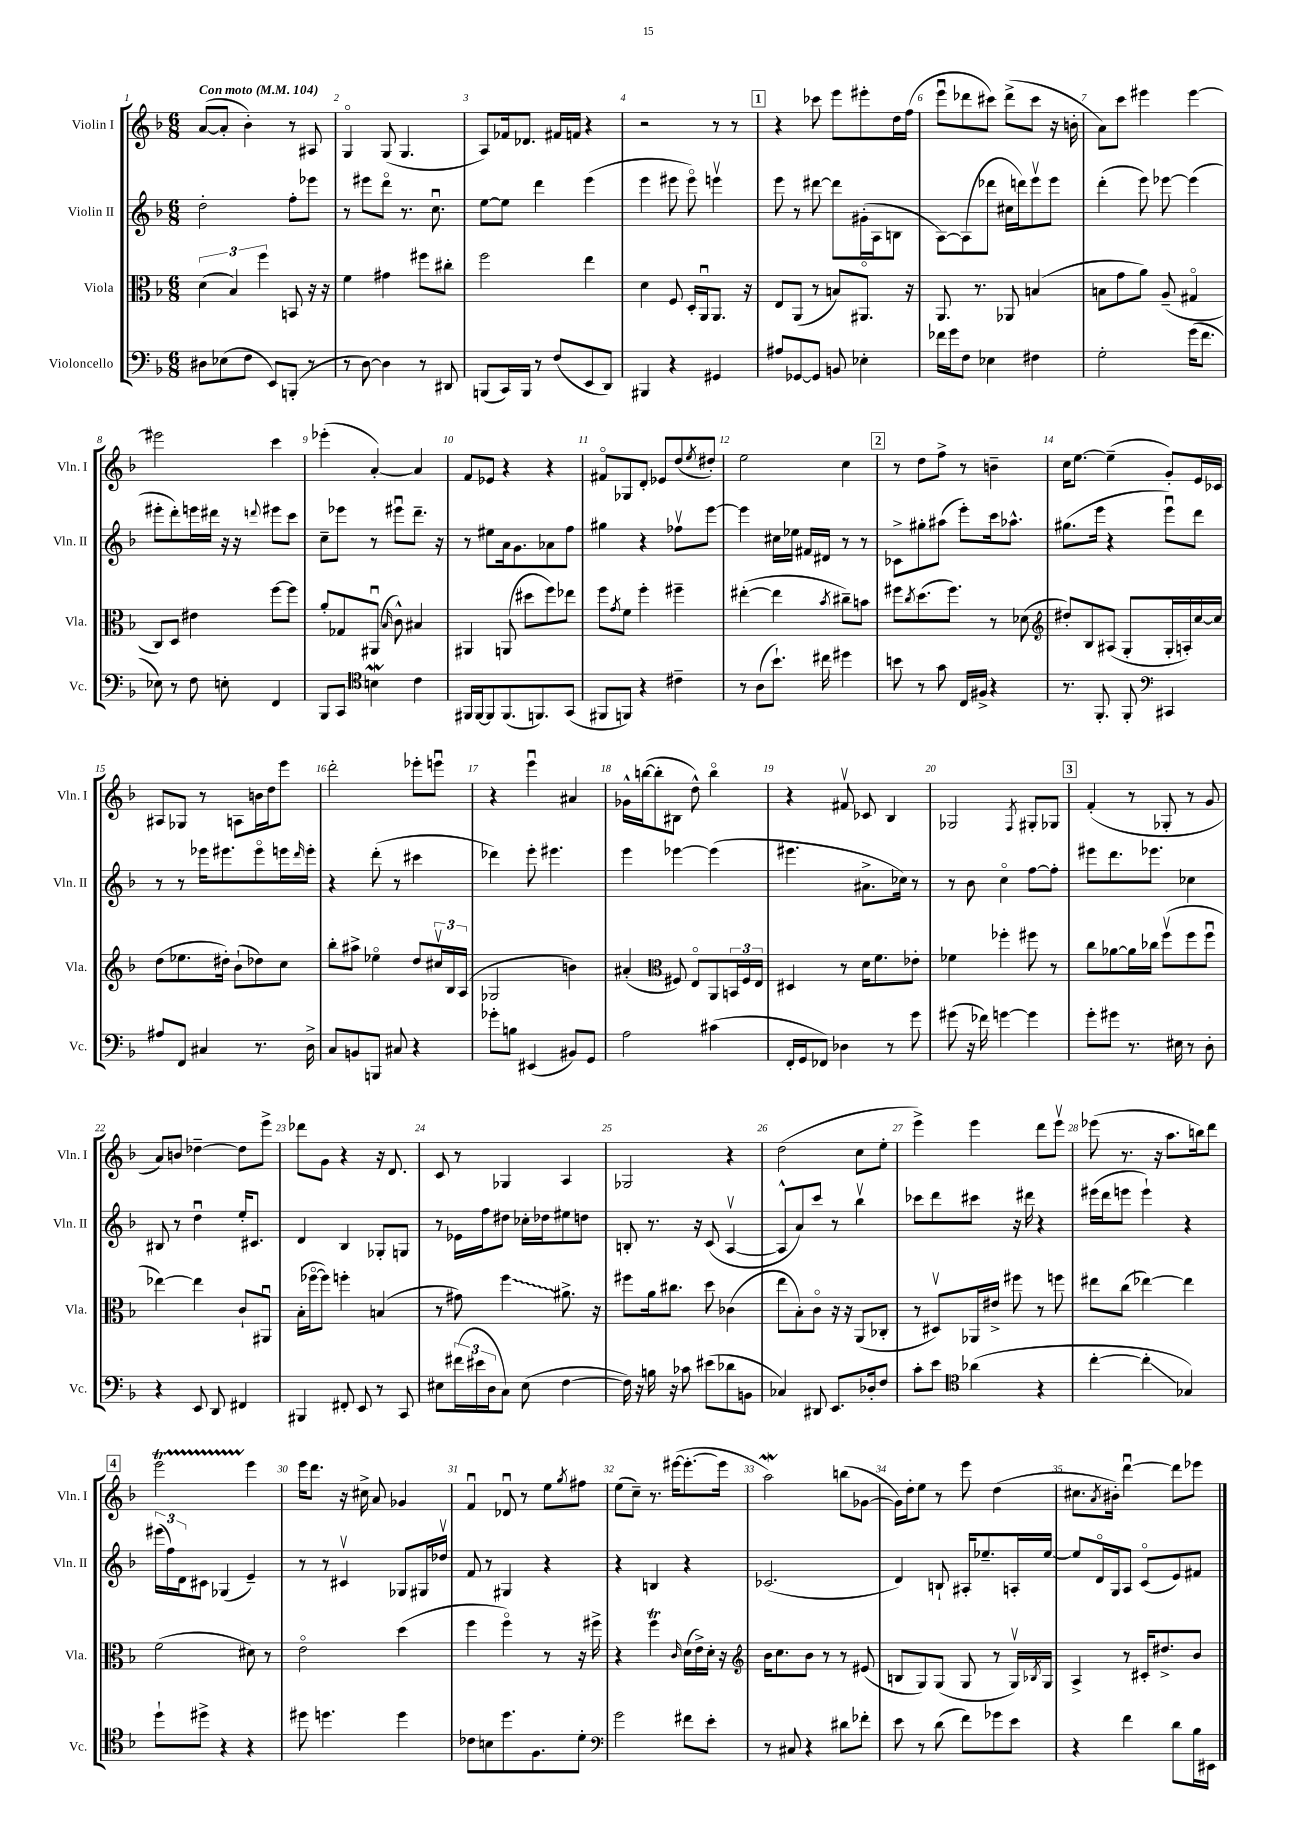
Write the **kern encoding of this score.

**kern	**kern	**kern	**kern
*staff4	*staff3	*staff2	*staff1
*clefF4	*clefC3	*clefG2	*clefG2
*k[b-]	*k[b-]	*k[b-]	*k[b-]
*M6/8	*M6/8	*M6/8	*M6/8
*MM104	*MM104	*MM104	*MM104
8D#	(6d	2dd'	([8a
(8E-	.	.	8a']
.	6B-)	.	.
8F	.	.	4b-')
.	6ff	.	.
8EE)	.	.	.
(8BBB'	8BB	8ff'	8r
8r	16r	8eee-	8A#
.	16r	.	.
=	=	=	=
8r	4f	8r	4Go
[8D)	.	8eee#	.
4D]	4g#	8dddo	(8G
.	.	8.r	4.G
8r	8ff#	.	.
.	.	8.ccu	.
8DD#	8cc#'	.	.
=	=	=	=
(8BBB	2ff	[8ee	8A)
16CC)	.	8ee]	16f-
16BBB	.	.	8.d-
8r	.	4ddd	.
(8F	.	.	16f#
.	.	.	16f
8EE	4ee	(4eee	4r
8DD)	.	.	.
=	=	=	=
4BBB#	4d	4eee	2r
4r	8F	8eee#	.
.	16D'	8eee#o)	.
.	16AAu	.	.
4GG#	8.AA	4eeev	8r
.	.	.	8r
.	16r	.	.
=	=	=	=
8A#	8E	8eee	4r
[8GG-	(8AA	8r	.
8GG-]	8r	[8ddd#	8ccc-
8BB	8B)	8ddd#]	8eee
4E-'	8.AA#o	(16g#'	8eee#'
.	.	16A	.
.	.	8B	16dd
.	16r	.	(16ff
=	=	=	=
16f-	8.AA	[8A)	8eeeu
16g	.	.	.
8F	.	(8A]	8ddd-
.	8.r	.	.
4E-	.	8ddd-	8ccc#)
.	8AA-	16cc#	(8ddd-^
.	.	16ddd)	.
4F#	(4B	8eeev	8ccc#
.	.	8eee	16r
.	.	.	16b'
=	=	=	=
2G'	8B	(4ddd'	8a)
.	8g	.	8ccc
.	8a)	8eee)	4eee#
.	(8A~	[8eee-	.
(16g	4G#o	(4eee-]	[4eee#
8.f	.	.	.
=	=	=	=
8E-)	8C)	8eee#'	2eee#]
8r	8D	8ddd')	.
8F	4e#	16eee	.
.	.	16ddd#	.
8E'	.	16r	.
.	.	16r	.
.	.	8qqddd	.
4FF	[8ff	8eee#	4ccc
.	8ff]	8ccc	.
=	=	=	=
8BBB-	8a'	8cc~	(4eee-'
8CC	8G-	8eee-	.
*clefC4	*	*	*
4B	(8AA#u	8r	[4a')
.	16qqB-	.	.
.	8c^^)	8eee#u	.
4c	4B#	8.ddd~	4a]
.	.	16r	.
=	=	=	=
16FF#	4AA#	8r	8f
[16FF#	.	.	.
8FF#]	.	8ee#	8e-
(8.FF#	(8AA	16a	4r
.	.	8.g	.
.	8dd#	.	.
8.FF)	.	.	.
.	8ff)	8a-	4r
(8GG	8ee-	8ff	.
=	=	=	=
8FF#	8ff	4gg#	8f#o
.	8qg	.	.
8FF)	8f	.	8G-
4r	4ff'	4r	8d'
.	.	.	8e-
4c#~	4ff#~	8ff-v	(8dd
.	.	.	8qee
.	.	[8eee	8dd#')
=	=	=	=
8r	([4ee#'	4eee]	2ee
(8A	.	.	.
8.b-`)	4ee#]	16cc#	.
.	.	16ee-	.
.	.	16f#	.
16cc#	.	16d#	.
.	8qb-	.	.
4dd#	8cc#~)	8r	4cc
.	8b	8r	.
=	=	=	=
8b	8ff#	8c-^	8r
.	8qcc	.	.
8r	(8.dd	8gg#'	8dd
8g	.	(8aa#	8ff^
.	8.ff#)	.	.
16C	.	8eee')	8r
16F#^	.	.	.
4r	8r	16ccc	4b~
.	.	8.aa-^^	.
.	(8d-	.	.
=	=	=	=
*	*clefG2	*	*
8.r	8dd#')	(8.gg#	16cc
.	.	.	[8.ee
.	8B-	.	.
8.FF'	.	16eee	.
.	(8A#	4r	(4ee~]
8FF'	8G'	.	.
*clefF4	*	*	*
4CC#	16G'	8eeeu)	8g')
.	16A')	.	.
.	[16cc	8ddd	16e
.	16cc]	.	16c-
=	=	=	=
8A#	(8dd	8r	8A#
8FF	8.ee-	8r	8G-
4C#	.	16eee-	8r
.	16dd#')	8.eee#	.
.	(8b-`	.	8A
8.r	8dd-)	8eee#o	16b
.	.	.	16dd
.	8cc	16eee	8eee
.	.	16qqddd	.
16D^	.	16eee'	.
=	=	=	=
8C	8bb-'	4r	2ddd'
8BB	8aa#^	.	.
8BBB	4ee-o	(8ddd'	.
8C#	.	8r	.
4r	8dd	4ccc#	8eee-'
.	24cc#v	.	8eeeu
.	24B-	.	.
.	(24A	.	.
=	=	=	=
8g-'	2G-	4ddd-)	4r
8B	.	.	.
(4EE#	.	8eee'	4eeeu
.	.	4.eee#	.
8BB#)	4b)	.	4a#
8GG	.	.	.
=	=	=	=
2A	(4a#'	4eee	16g-^^
.	.	.	([16bb
.	.	.	8bb']
*	*clefC3	*	*
.	8F#)	[4eee-	8B#
.	8Eo	.	8dd^^)
(4c#	8AA	(4eee-]	4bbo
.	24BB	.	.
.	24F#	.	.
.	24E	.	.
=	=	=	=
16FF'	4D#	4.eee#	4r
16GG	.	.	.
8FF-)	.	.	.
4D-	8r	.	8f#v
.	16d	8.a#^	8c-
.	8.f	.	.
8r	.	.	4B-
.	.	16cc-)	.
8g	8e-'	8r	.
=	=	=	=
(8g#	4f-	8r	2G-
16r	.	8b-	.
16f-)	.	.	.
[4g	4ff-'	4cco	.
.	.	.	8qF
4g]	8ff#	[8ff	8G#'
.	8r	8ff']	8G-
=	=	=	=
8g'	8cc	8eee#	(4f'
8g#	[8a-	8.ddd	.
8.r	16a-]	.	8r
.	16cc-	8.eee-	.
.	(8ffv	.	8G-'
16E#	.	.	.
8r	8ff	4cc-	8r
8D'	8ffu	.	8g
=	=	=	=
4r	[4ee-)	8B#	8a)
.	.	8r	8b
8EE	4ee-]	4ddu	[4dd-~
8DD	.	.	.
4FF#	8c`	16ee'	8dd-]
.	.	8.c#	.
.	8AA#u	.	8eee^
=	=	=	=
4BBB#	(16B-'	4d	8ddd-
.	[16ff-o	.	.
.	8ff-])	.	8g
8FF#'	4ff'	4B-	4r
8EE	.	.	.
8r	(4B	8G-'	16r
.	.	.	8.d
8CC	.	8G	.
=	=	=	=
8E#	8r	8r	8c
(24f#	8g#)	16e-	8r
24e#	.	.	.
.	.	16ff	.
24D	.	.	.
8C)	4ff	8dd#	4G-
(8E#	.	16cc-'	.
.	.	16dd-	.
[4F	8.a#^	8ee#	4A
.	.	8dd	.
.	16r	.	.
=	=	=	=
16F])	8ff#	8B'	2G-
16r	.	.	.
16B	16a	8.r	.
16r	8.cc#	.	.
8c-	.	.	.
.	.	16r	.
(8e#	8dd	(8c	.
8d-	(4c-	[4Av	4r
8BB	.	.	.
=	=	=	=
4C-)	8ee	8A^^]	(2dd
.	8B-')	8a)	.
8DD#	8co	8ccc	.
8.EE	16r	8r	.
.	16r	.	.
.	(8AA	4bb-v	8cc
16D-'	.	.	.
8F	8C-'	.	8ee'
=	=	=	=
8c'	8r	8ccc-	4eee^)
8e	8D#v)	8ddd	.
*clefC4	*	*	*
(4a-	16AA-	8ccc#	4eee
.	16e#^	.	.
.	8ff#	16r	.
.	.	16ddd#	.
4r	8r	4r	8ddd
.	8ff	.	8eeev
=	=	=	=
[4cc'	8ee#	(16eee#	(8eee-
.	.	16ddd	.
.	(8cc	8eee	8.r
4cc']	[4ee-)	4eee`)	.
.	.	.	16r
.	.	.	8.aa
4G-)	4ee-]	4r	.
.	.	.	16bb)
.	.	.	8ddd
=	=	=	=
8dd`	(2f	(24eee#	2eee
.	.	24ff)	.
.	.	24d	.
8dd#^	.	8c#	.
4r	.	(4G-	.
4r	8d#)	4e~)	4eee
.	8r	.	.
=	=	=	=
8dd#	2eo	8r	16eee
.	.	.	8.ddd
4.dd	.	8r	.
.	.	4c#v	16r
.	.	.	16cc#^
.	.	.	8a
4dd	(4dd	8G-	4g-
.	.	16G#	.
.	.	16dd-v	.
=	=	=	=
8c-	4ff	8f	4fu
8B	.	8r	.
8.dd	4ffo)	4G#	8d-u
.	.	.	8r
8.F	.	.	.
.	8r	4r	8ee
.	.	.	8qgg
8d'	16r	.	8ff#
.	16ff#^	.	.
=	=	=	=
*clefF4	*	*	*
2g	4r	4r	(8ee
.	.	.	8cc~)
.	4ff	4B	8.r
.	.	.	([16eee#
.	16qqc	.	.
8f#	(16d	4r	8.eee#'_
.	16e^)	.	.
8e'	16d'	.	.
.	16r	.	16eee#]
=	=	=	=
*	*clefG2	*	*
8r	16b-	(2.c-	2aa)
.	8.cc	.	.
8C#	.	.	.
4r	8b-	.	.
.	8r	.	.
8d#	8r	.	(8bb
8f-'	(8e#	.	[8g-
=	=	=	=
8e	8B	4d)	16g-])
.	.	.	16dd'
8r	8G)	.	8ee
(8d	(8G	8B`	8r
8f)	8G	16A#'	8eee
.	.	8.ee-~	.
8g-	8r	.	(4dd
8e	16Gv)	16A'	.
.	8qB-	.	.
.	16G	[16ee-	.
=	=	=	=
4r	4A^	8ee-]	8.cc#
.	.	16do	.
.	.	.	8qa
.	.	16G	16b#')
4f	8r	8A	[4dddu
.	16c#'	(8co	.
.	8.dd#^	.	.
8d	.	8e)	8ddd]
16B-	8b-	8f#	8eee-
16EE#	.	.	.
==	==	==	==
*-	*-	*-	*-
